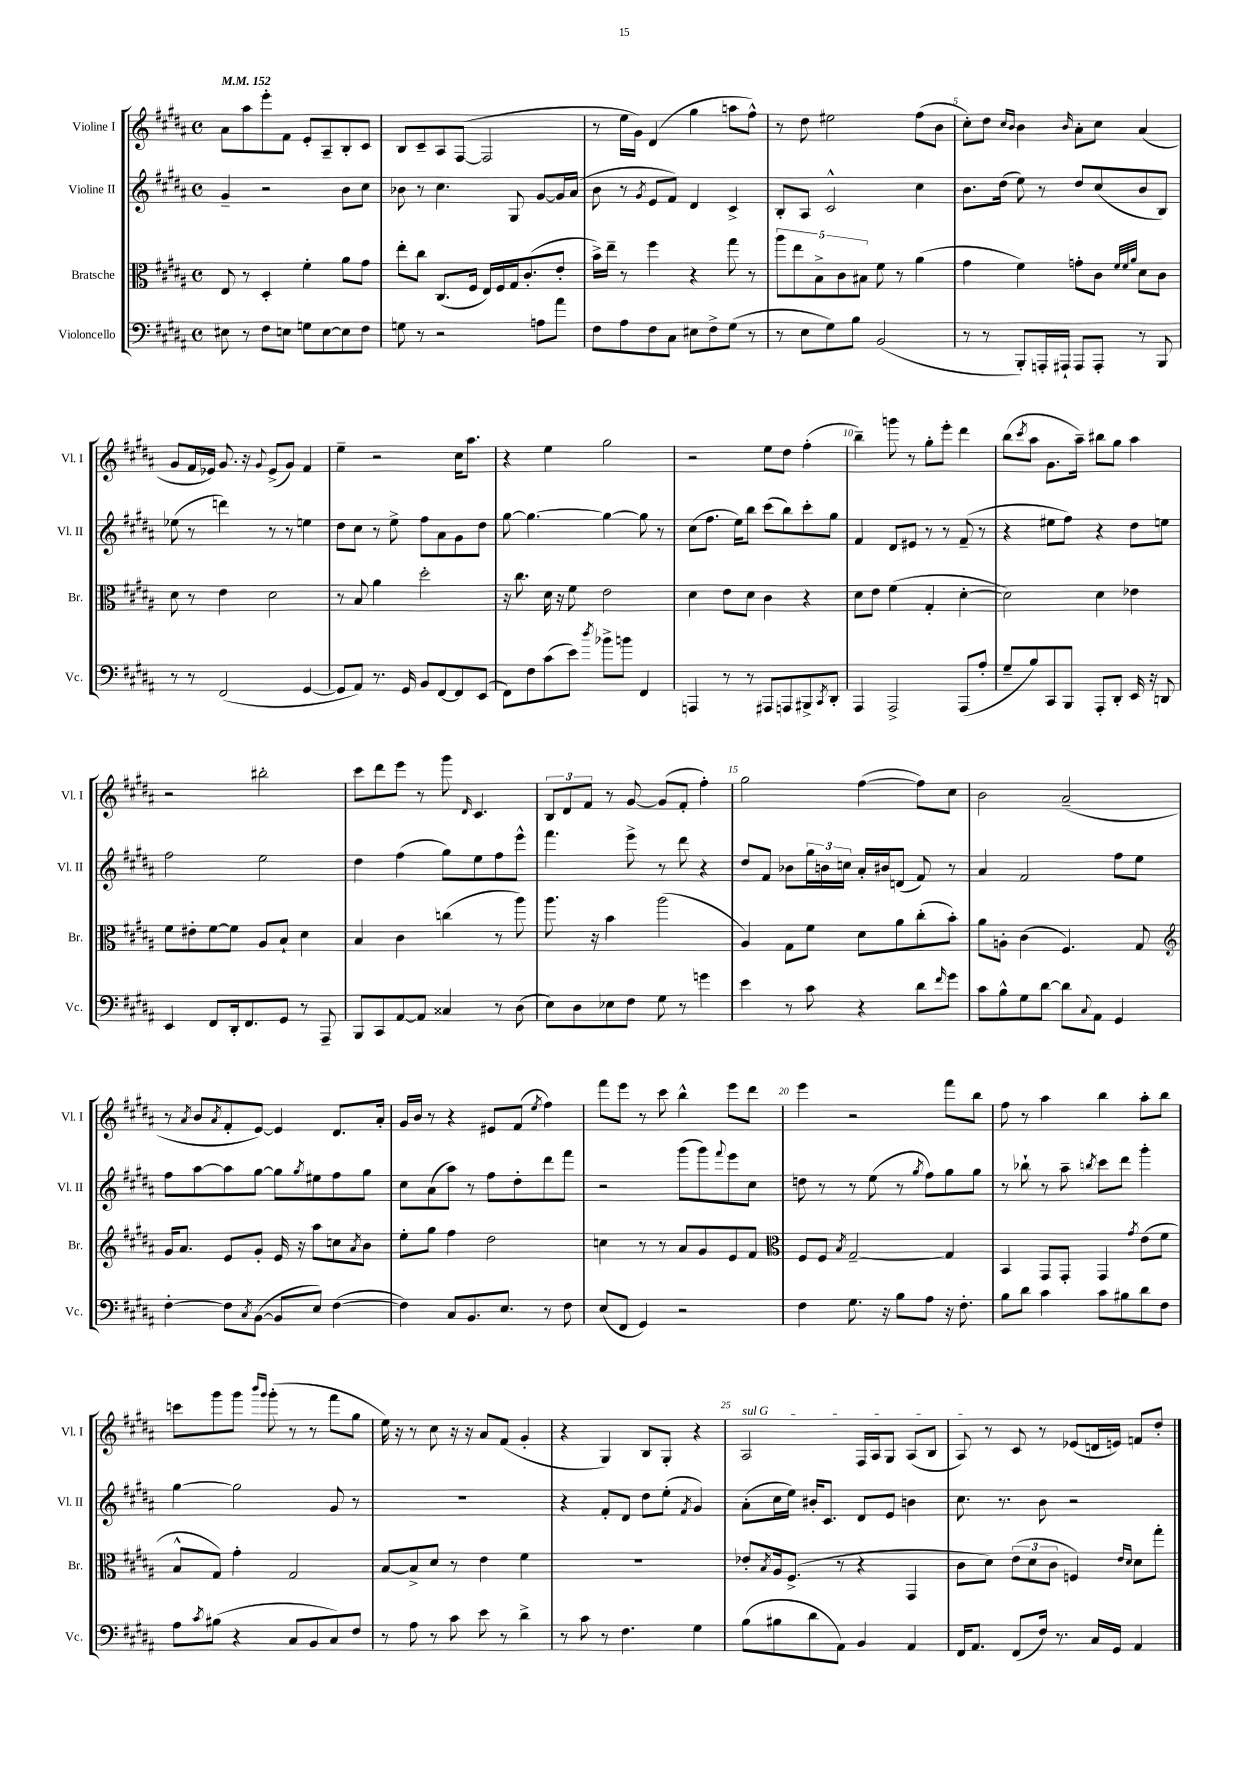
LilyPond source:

<<
\new StaffGroup <<
\new Staff = "s0" \with { instrumentName = "Violine I" shortInstrumentName = "Vl. I" } {
    \clef treble \key b \major \defaultTimeSignature \time 4/4 \tempo 4 = 152
    ais'8 ais''8 e'''8-. fis'8 e'8-. ais8-- b8-. cis'8 |
    b8 cis'8-- ais8 fis8~( fis2 |
    r8 e''16 gis'16) dis'4( gis''4 a''8 fis''8-^) |
    r8 dis''8 eis''2 fis''8( b'8 |
    cis''8-.) dis''8 \grace { cis''16 b'16 } b'4 \grace { b'16 } ais'8-. cis''8 ais'4( |
    gis'8 fis'16 ees'16) gis'8. r16 \appoggiatura { gis'8 } ees'8->( gis'8) fis'4 |
    e''4-- r2 cis''16 ais''8. |
    r4 e''4 gis''2 |
    r2 e''8 dis''8 fis''4-.( |
    b''4--) g'''8 r8 gis''8-. e'''8-. dis'''4 |
    b''8( \acciaccatura { cis'''8 } ais''8 gis'8. ais''16--) bis''8 gis''8 ais''4 |
    r2 bis''2-. |
    cis'''8 dis'''8 e'''8 r8 gis'''8 \grace { dis'16 } cis'4. |
    \tuplet 3/2 { b8 dis'8 fis'8 } r8 gis'8~ gis'8( fis'8-. fis''4-.) |
    gis''2 fis''4~( fis''8) cis''8 |
    b'2 ais'2--( |
    r8 \acciaccatura { ais'8 } b'8 \acciaccatura { ais'8 } fis'8-. e'8~) e'4 dis'8. ais'16-. |
    gis'16 b'16 r8 r4 eis'8 fis'8( \acciaccatura { e''8 } fis''4) |
    fis'''8 e'''8 r8 cis'''8 b''4-^ e'''8 dis'''8 |
    e'''4 r2 fis'''8 b''8 |
    fis''8 r8 ais''4 b''4 ais''8-. b''8 |
    c'''8 gis'''8 gis'''8 \grace { b'''16 gis'''16 } gis'''8-.( r8 r8 fis'''8 gis''8 |
    e''16) r16 r8 cis''8 r16 r16 ais'8 fis'8( gis'4-. |
    r4 gis4) b8 gis8-. r4 |
    \once \override TextSpanner.bound-details.left.text = \markup { \italic "sul G" } ais2\startTextSpan fis16 ais16 gis8 ais8( b8 |
    ais8\stopTextSpan) r8 cis'8 r8 ees'8( d'16 e'16) f'8 dis''8-. \bar "|." |
}
\new Staff = "s1" \with { instrumentName = "Violine II" shortInstrumentName = "Vl. II" } {
    \clef treble \key b \major \defaultTimeSignature \time 4/4
    gis'4-- r2 b'8 cis''8 |
    bes'8 r8 cis''4. gis8 gis'8~ gis'16 ais'16( |
    b'8 r8 \acciaccatura { gis'8 } e'8 fis'8) dis'4 cis'4-> |
    b8-. ais8 cis'2-^ cis''4 |
    b'8. dis''16( e''8) r8 dis''8 cis''8( b'8 b8) |
    ees''8( r8 d'''4) r8 r8 e''4 |
    dis''8 cis''8 r8 e''8-> fis''8 ais'8 gis'8 dis''8 |
    gis''8~ gis''4.~ gis''4~ gis''8 r8 |
    cis''8( fis''8. e''16) b''8 cis'''8( b''8) cis'''8-. gis''8 |
    fis'4 dis'8 eis'8 r8 r8 fis'8--( r8 |
    r4 eis''8 fis''8) r4 dis''8 e''8 |
    fis''2 e''2 |
    dis''4 fis''4( gis''8) e''8 fis''8 e'''8-^ |
    fis'''4. e'''8-> r8 dis'''8 r4 |
    dis''8 fis'8 bes'8 \tuplet 3/2 { gis''16 b'16 c''16 } ais'16-. bis'16 d'8( fis'8) r8 |
    ais'4 fis'2 fis''8 e''8 |
    fis''8 ais''8~ ais''8 gis''8~ gis''8 \acciaccatura { gis''8 } eis''8 fis''8 gis''8 |
    cis''8 ais'8( ais''8) r8 fis''8 dis''8-. dis'''8 fis'''8 |
    r2 gis'''8( gis'''8) \appoggiatura { fis'''8 } e'''8 cis''8 |
    d''8 r8 r8 e''8( r8 \acciaccatura { gis''8 } fis''8) gis''8 gis''8 |
    r8 bes''8-! r8 ais''8-- \acciaccatura { b''8 } cis'''8 dis'''8 gis'''4-. |
    gis''4~ gis''2 gis'8 r8 |
    R1 |
    r4 fis'8-. dis'8 dis''8 e''8-.( \acciaccatura { fis'8 } gis'4) |
    ais'8-.( cis''16 e''16) bis'16-. cis'8. dis'8 e'8 b'4 |
    cis''8. r8. b'8 r2 \bar "|." |
}
\new Staff = "s2" \with { instrumentName = "Bratsche" shortInstrumentName = "Br." } {
    \clef alto \key b \major \defaultTimeSignature \time 4/4
    e8 r8 dis4-. fis'4-. ais'8 gis'8 |
    e''8-. cis''8 cis8.( fis16 e16) fis16 gis16 cis'8.-.( e'8-. |
    b'16->) e''16-- r8 fis''4 r4 gis''8 r8 |
    \tuplet 5/4 { ais''8 e''8 b8-> cis'8 bis8 } fis'8 r8 ais'4( |
    gis'4 fis'4) g'8-. cis'8 \grace { fis'32 fis'32 ais'32 } dis'8 cis'8 |
    dis'8 r8 e'4 dis'2 |
    r8 b8 ais'4 dis''2-. |
    r16 cis''8. dis'16 r16 fis'8 e'2 |
    dis'4 e'8 dis'8 cis'4 r4 |
    dis'8 e'8 fis'4( gis4-. dis'4~-. |
    dis'2) dis'4 ees'4 |
    fis'8 eis'8-. fis'8~ fis'8 ais8 b8-! dis'4 |
    b4 cis'4 c''4( r8 ais''8) |
    ais''8. r16 b'4 ais''2( |
    ais4) gis8 fis'8 dis'8 ais'8 cis''8-.( b'8-.) |
    ais'8 a8-. cis'4( fis4.) gis8 |
    \clef treble gis'16 ais'8. e'8 gis'8-. e'16 r16 ais''8 c''8 \acciaccatura { ais'8 } b'8 |
    e''8-. gis''8 fis''4 dis''2 |
    c''4 r8 r8 ais'8 gis'8 e'8 fis'8 |
    \clef alto fis8 fis8 \acciaccatura { b8 } gis2~-- gis4 |
    b,4 gis,8 gis,8-. gis,4 \acciaccatura { gis'8 } e'8( fis'8 |
    b8-^ gis8) gis'4-. gis2 |
    b8~ b8-> dis'8 r8 e'4 fis'4 |
    R1 |
    ees'8-. \acciaccatura { b8 } ais16 fis8.->( r8 r4 gis,4 |
    cis'8 dis'8) \tuplet 3/2 { e'8( dis'8 cis'8 } f4) \grace { e'16 dis'16 } dis'8 gis''8-. \bar "|." |
}
\new Staff = "s3" \with { instrumentName = "Violoncello" shortInstrumentName = "Vc." } {
    \clef bass \key b \major \defaultTimeSignature \time 4/4
    eis8 r8 fis8 e8 g8 e8~ e8 fis8 |
    g8 r8 r2 a8 ais'8 |
    fis8 ais8 fis8 cis8 eis8 fis8-> gis8( r8 |
    r8 e8 gis8) b8 b,2( |
    r8 r8 b,,8-.) a,,16-. ais,,16-! ais,,8 ais,,8-. r8 b,,8 |
    r8 r8 fis,2( gis,4~ |
    gis,8 ais,8) r8. gis,16 b,8 fis,8~ fis,8 e,8( |
    fis,8) fis8 cis'8( e'8) \acciaccatura { dis''8 } bes'8-> b'8 fis,4 |
    a,,4 r8 r8 ais,,8 a,,8 bis,,8-> \acciaccatura { cis,8 } dis,8-. |
    ais,,4 ais,,2-> ais,,8( ais8-. |
    gis8-- b8) cis,8 b,,8 ais,,8-. dis,8-. e,16 r16 d,8 |
    e,4 fis,8 dis,16-. fis,8. gis,8 r8 ais,,8-- |
    b,,8 cis,8 ais,8~ ais,8 cisis4 r8 dis8( |
    e8) dis8 ees8 fis8 gis8 r8 g'4 |
    e'4 r8 cis'8 r4 dis'8 \grace { fis'16 } gis'8 |
    cis'8 b8-^ gis8 dis'8~ dis'8 \appoggiatura { cis8 } ais,8 gis,4 |
    fis4~-. fis8 \acciaccatura { cis8 } b,8~( b,8 e8) fis4~( |
    fis4) cis8 b,8. e8. r8 fis8 |
    e8( fis,8 gis,4) r2 |
    fis4 gis8. r16 b8 ais8 r16 fis8.-. |
    b8 dis'8 cis'4 cis'8 bis8 dis'8 fis8 |
    ais8 \acciaccatura { cis'8 } bis8( r4 cis8 b,8 cis8) fis8 |
    r8 ais8 r8 cis'8 e'8 r8 dis'4-> |
    r8 cis'8 r8 fis4. gis4 |
    b8( bis8 dis'8 ais,8) b,4 ais,4 |
    fis,16 ais,8. fis,8( fis16) r8. cis16 gis,16 ais,4 \bar "|." |
}
>>
>>
\layout { \context { \Score \override BarNumber.break-visibility = ##(#f #t #t) barNumberVisibility = #(every-nth-bar-number-visible 5) } }
